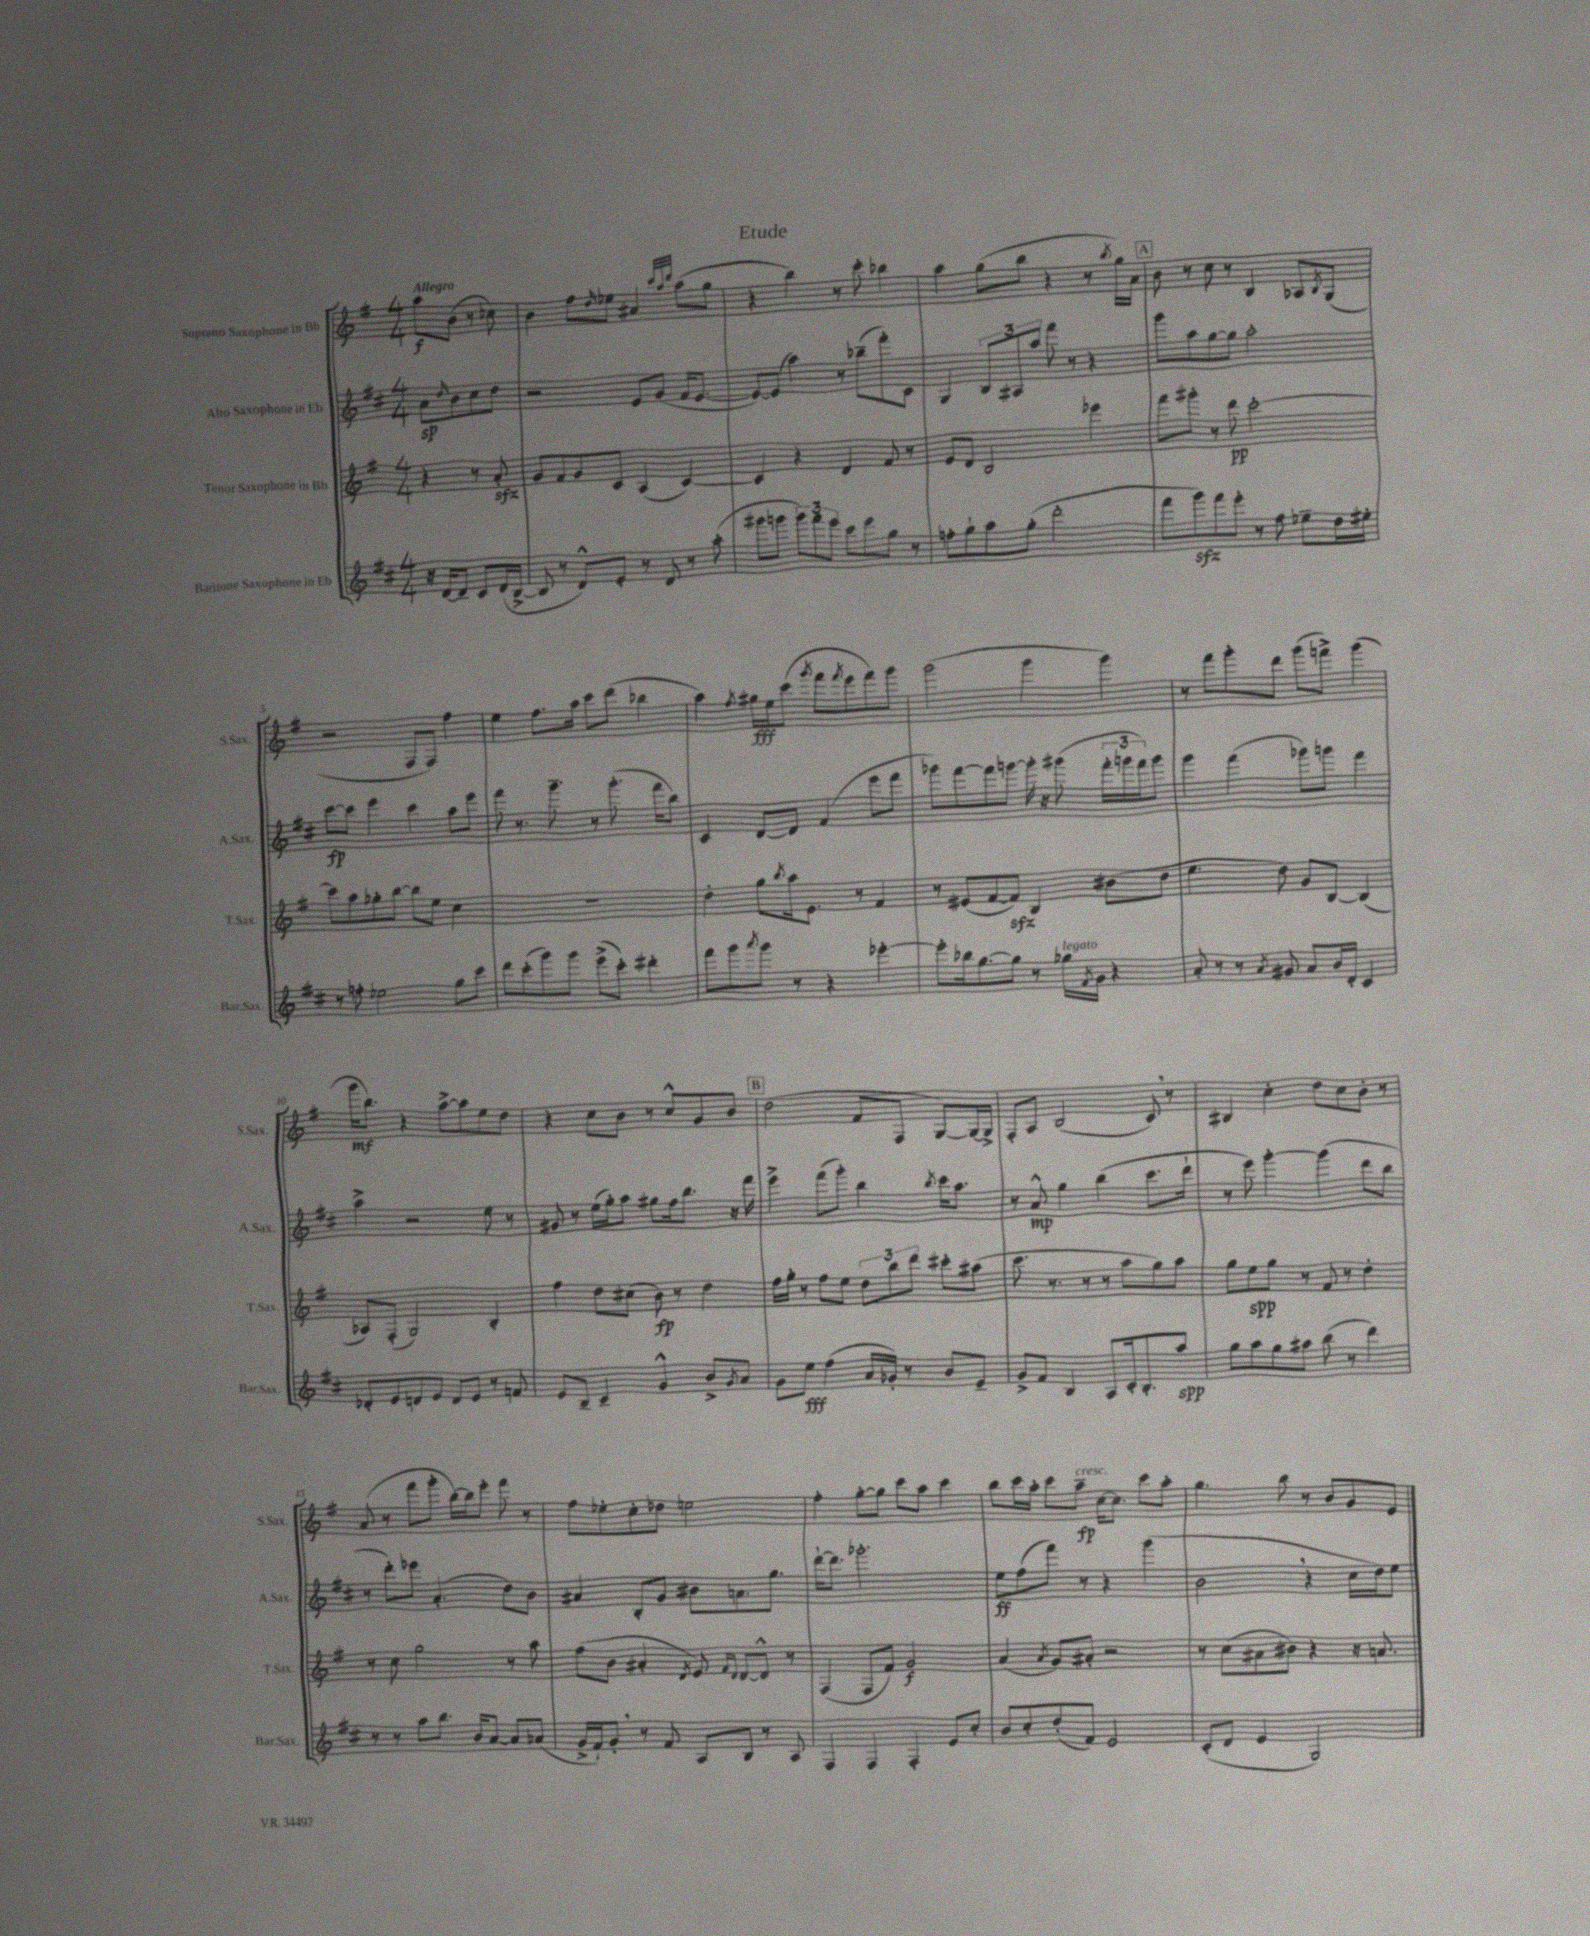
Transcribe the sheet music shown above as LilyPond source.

\header { title = "Etude" }
<<
\new StaffGroup <<
\new Staff = "s0" \with { instrumentName = "Soprano Saxophone in Bb" shortInstrumentName = "S.Sax." } {
    \clef treble \key g \major \numericTimeSignature \time 4/4 \partial 2 \tempo "Allegro"
    a''8\f b'8( r8 ces''8) |
    b'4 fis''8 \grace { d''16 } ees''8 ais'4 \grace { c'''32 a''32 d'''32 } a''8( g''8 |
    r4 b''4) r8 c'''8-. bes''4 |
    a''4 g''8( b''8 r4 r8 \acciaccatura { b''8 } g''16) a'16 |
    \mark \markup { \box "A" } b'8 r8 c''8 r8 b4 aes8 \acciaccatura { b8 } g8( |
    r2 fis8 fis8) fis''4 |
    e''4 fis''8. a''16 c'''8 d'''8( bes''4 |
    a''4) \acciaccatura { fis''8 } gis''16\fff e''16 c'''8( \acciaccatura { g'''8 } fis'''8 \acciaccatura { fis'''8 } e'''8 fis'''8) g'''8 |
    g'''2( g'''4 g'''4) |
    r8 fis'''8 g'''8-. d'''8 g'''8( f'''8->) g'''4( |
    g'''16\mf b''8.) r4 a''8~-> a''8 e''8 d''8 |
    r4 c''8 b'8 r8 c''8-^ g'8 b'8 |
    \mark \markup { \box "B" } d''2( fis'8 fis8 g8~) g16~ g16-> |
    fis8-. a8 b2( c'8) \breathe r8 |
    bis4 c''4-. d''8 c''8 b'8-. r8 |
    a'8( r8 fis'''8 g'''8-. b''16~) b''16 e'''8-. fis'''8 r8 |
    fis''8 ees''8-. c''8-. des''8 e''2 |
    fis''4-. g''8~-. g''8 c'''8 a''8 c'''4 |
    b''8 c'''16 a''16-. c'''8 a''8--\fp^\markup { \italic "cresc." } c''16~ c''8. c'''8 a''8-. |
    g''4. b''8 r8 b'8 g'8 e'8 \bar "|." |
}
\new Staff = "s1" \with { instrumentName = "Alto Saxophone in Eb" shortInstrumentName = "A.Sax." } {
    \clef treble \key d \major \numericTimeSignature \time 4/4 \partial 2
    a'8\sp \grace { d''16 } b'8 cis''8 d''8 |
    r2 e'8 g'8( fis'16 e'8.~ |
    e'8~) e'8( a''4) r8 bes''8--( fis'''8-.) cis'8 |
    g4 \tuplet 3/2 { b8 ais8 a''8 } fis'''8 r8 r4 |
    \mark \markup { \box "A" } g'''8 a''8 g''8~ g''8 a''2-. |
    cis'''8~\fp cis'''8 e'''4 cis'''4 a''8 e'''8 |
    fis'''8 r8. g'''8.-- r8 g'''8.-.( fis'''16 b''8) |
    cis'4 d'8~ d'8 fis'4( e'''8 fis'''8 |
    ges'''8) fis'''8~ fis'''8 g'''8~ g'''16-. r16 gis'''8( \tuplet 3/2 { fis'''16-. g'''16 fis'''16) } g'''8 |
    g'''4 fis'''4( ges'''8) g'''8 fis'''4 |
    a''4-> r2 e''8 r8 |
    gis'8 r8 e''16( g''16-.) a''8 gis''8 fis''16 b''8. r16 fis'''16 |
    \mark \markup { \box "B" } e'''4-> fis'''8( g'''8-.) b''4 \acciaccatura { b''8 } cis'''16 a''8. |
    r8 a'8-^\mp g''4 b''4( cis'''8. d'''16-! |
    r8 e'''8) g'''4~-. g'''4( d'''8 b''8 |
    r8 d'''8-.) ees'''8 a'4.-.( d''8) b'8 |
    ais'4 b8-. g'8 bis'8 a'8. g''8. |
    d'''16~-! d'''8. ges'''2.-. |
    e''8\ff fis''8( fis'''8) r8 r4 g'''4( |
    b'2 \breathe r4 cis''16 d''16) e''8 \bar "|." |
}
\new Staff = "s2" \with { instrumentName = "Tenor Saxophone in Bb" shortInstrumentName = "T.Sax." } {
    \clef treble \key g \major \numericTimeSignature \time 4/4 \partial 2
    r4 r8 a'8-.\sfz |
    g'8 fis'8 g'8 c'8 a4( c'4~) |
    c'4 r4 d'4 fis'8 r8 |
    e'8 d'8 b2 ees'''4 |
    \mark \markup { \box "A" } fis'''8 gis'''8-. r8 d'''8\pp c'''2~-. |
    c'''8 a''8 ges''8-. b''8~ b''8 e''8 c''4 |
    R1 |
    d''4-. g''8 \acciaccatura { b''8 } a''16 e'8. r8 fis'4 |
    r8 eis'8( fis'8~ fis'8\sfz) b4 bis'8( d''8 |
    e''4. d''8) g'8 b8~ b4( |
    aes8) fis8-.( g2) b4-. |
    fis''4 d''8 cis''8( b'8\fp) r8 d''4 |
    \mark \markup { \box "B" } fis''16 g''16-. r8 fis''8 e''8 \tuplet 3/2 { d''8 b''8 d'''8 } cis'''8-. ais''8( |
    c'''8. r8. r8 r8 a''8 g''8) a''8 |
    g''8 e''8\spp g''8 r8 fis'8 r8 d''4-. |
    r8 c''8 g''2 r8 a''8 |
    fis''8( b'8 ais'4-. \acciaccatura { d'8 } e'8) \grace { fis'16 d'16 } d'8~ d'8-^ r8 |
    fis4( fis8 fis'8) g'2\f |
    a'4( \acciaccatura { a'8 } g'8) ais'8-. r2 |
    r8 c''8( ais'8 bis'8) r4 r16 a'8. \bar "|." |
}
\new Staff = "s3" \with { instrumentName = "Baritone Saxophone in Eb" shortInstrumentName = "Bar.Sax." } {
    \clef treble \key d \major \numericTimeSignature \time 4/4 \partial 2
    r16 d'16~ d'8-- cis'8 d'16( b16~-> |
    b8 r8 d'8-^) e'8-. r8 d'8 r8 a''8-.( |
    gis'''8 g'''8 \tuplet 3/2 { g'''8) fis'''8 e'''8 } cis'''8 e'''8 g''8 r8 |
    f''8-. g''8-! a''8 g''8-.( d'''2-. |
    \mark \markup { \box "A" } fis'''8 g'''8\sfz) fis'''8 e'''8-. r8 fis''8 ees''8-- d''16 eis''16-. |
    r8 f''8-. ees''2 g''8 cis'''8 |
    d'''8 cis'''8-.( g'''8) g'''8 e'''8->( cis'''8-.) dis'''4-. |
    fis'''8 g'''8 \acciaccatura { a'''8 } g'''8 r8 r4 ees'''4~-. |
    ees'''8-. bes''16 g''8.~ g''8 r8 ges''16^\markup { \italic "legato" } \acciaccatura { fis'8 } g'16 r4 |
    a'8-. r8 r8 \acciaccatura { a'8 } gis'8 a'8 b'16 d'16-. cis'4 |
    des'8-. e'8 d'8 e'8 d'8 e'8 r8 f'8 |
    e'8 b8-- cis'4-- g'4-^ b'8-> \acciaccatura { g'8 } a'8 |
    \mark \markup { \box "B" } g'8 e''8\fff fis''4( a'16 ges'16-.) r8 b'8 e'8-- |
    g'8-> fis'8 b4 a8 cis'16-. b8.-. a''8\spp |
    g''8 a''8 g''8 ais''8 b''8( r8 d'''4) |
    r8 r8 a''8 b''8. b'16 a'8~ a'8 aes'8( |
    g'16-> fis'16-!) g'8-. \breathe r8 fis'8 a8 b8 r8 a8 |
    fis4 fis4 fis4-. e'8 cis''8-. |
    b'8 cis''8-. d''8-.( fis'8) e'2 |
    cis'8-.( d'8 e'4 g2) \bar "|." |
}
>>
>>
